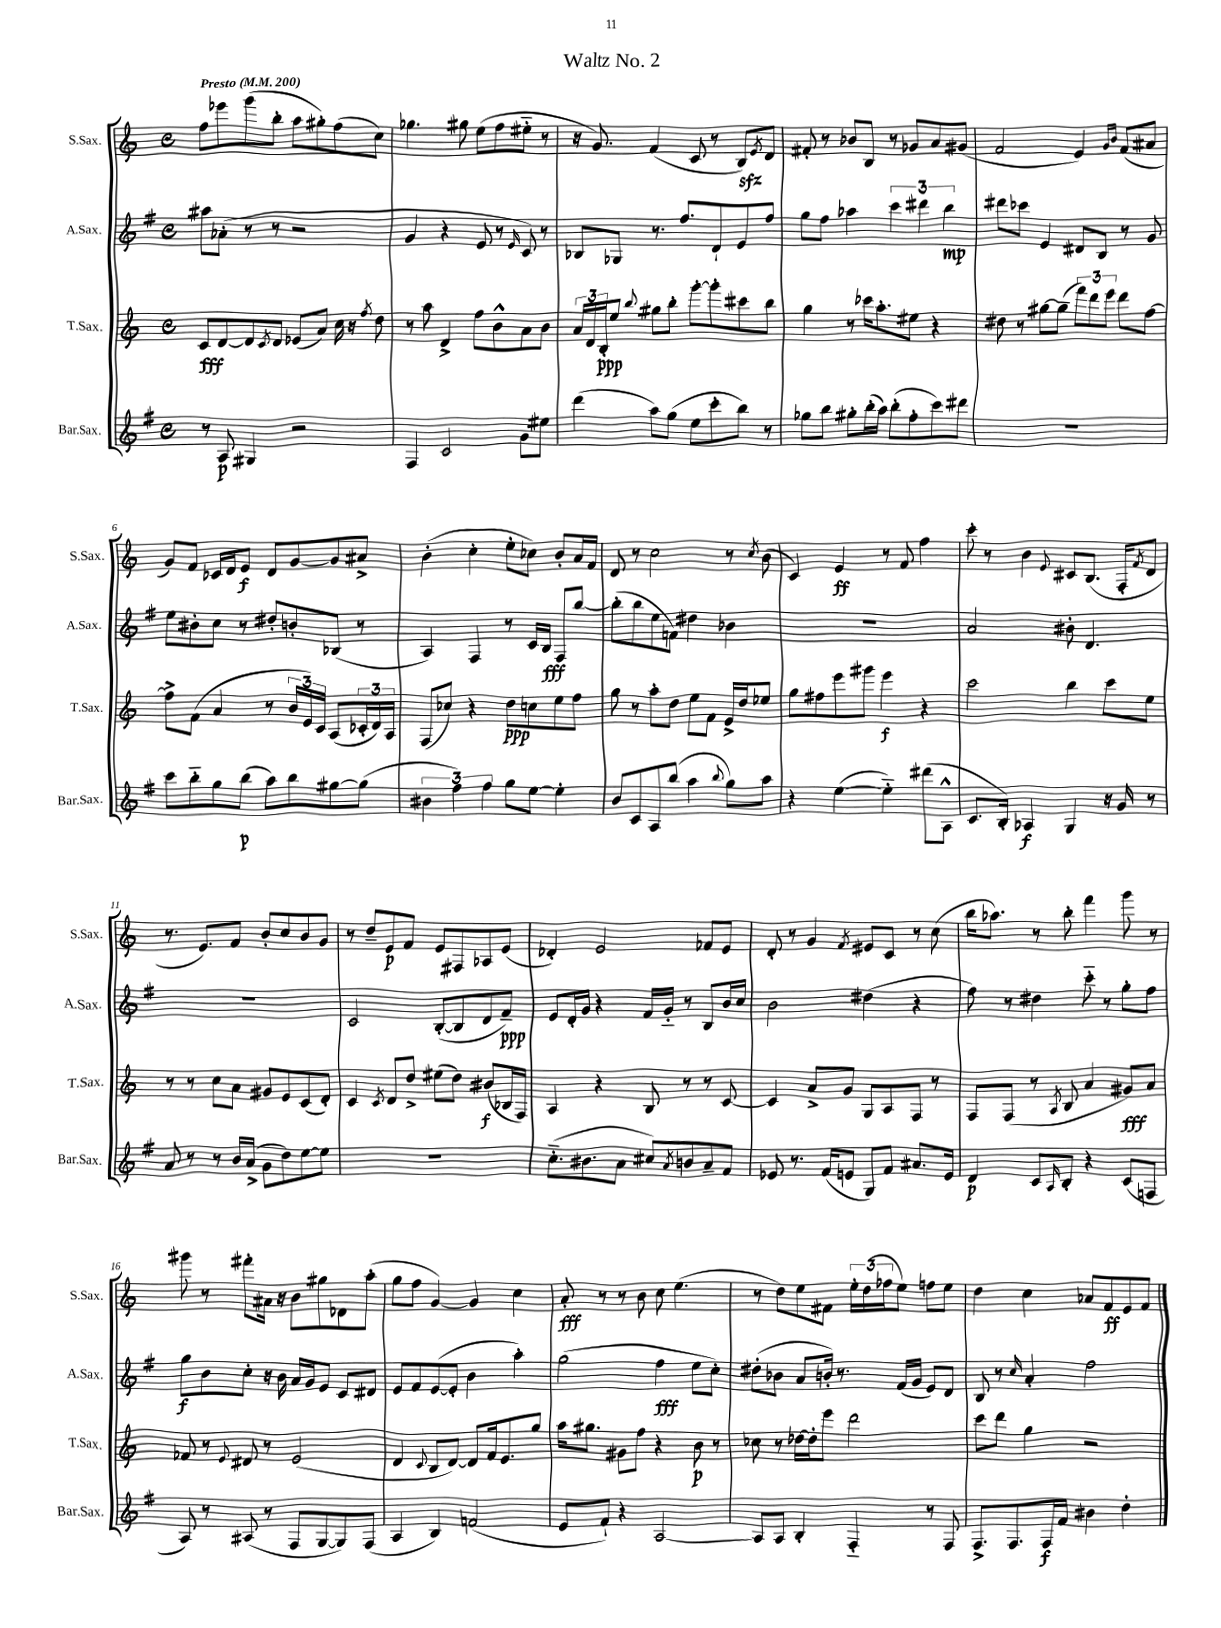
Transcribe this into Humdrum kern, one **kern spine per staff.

**kern	**kern	**kern	**kern
*staff4	*staff3	*staff2	*staff1
*clefG2	*clefG2	*clefG2	*clefG2
*k[f#]	*k[]	*k[f#]	*k[]
*M4/4	*M4/4	*M4/4	*M4/4
*met(c)	*met(c)	*met(c)	*met(c)
*MM200	*MM200	*MM200	*MM200
8r	8c/L	8aa#\L	8ff\L
8A/	[8d/	(8a-'\J	8eee-\
4G#/	8d/]	8r	(8ggg\
.	8qc/	.	.
.	8d/J	8r	8bb'\J
2r	(8e-/L	2r	8aa\L
.	8a/J)	.	8gg#'\)
.	16cc\	.	(8ff\
.	16r	.	.
.	8qff/	.	.
.	8dd\	.	8cc\J)
=	=	=	=
4F#/	8r	4g/	4.gg-\
.	8aa\	.	.
2c/	4d^/	4r	.
.	.	.	8gg#\
.	8ff\L	8e/	(8ee\L
.	8b^^\	8r	8ff\
.	.	16qqe/	.
8g\L	8a\	8c/)	8ee#'~\J
8ee#\J	8b\J	8r	8r
=	=	=	=
(4ddd\	24a/LL	8B-/L	16r
.	24d/	.	.
.	.	.	8.g/)
.	24B'/J	.	.
.	8ee/J	8G-/J	.
.	8qqbb/	.	.
8aa\L)	8gg#\L	8.r	(4f/
(8gg\J	8bb'\J	.	.
.	.	8.ff#/L	.
8ee\L	[8ggg'\L	.	8c/
8ccc'\	8ggg'\]	8d`/	8r
8bb\J)	8ccc#\	8e/	8B/L)
.	.	.	8qe/
8r	8bb\J	8ff#/J	8d/J
=	=	=	=
8gg-\L	4gg\	8gg\L	8f#'/
8bb\J	.	8ff#\J	8r
8gg#'\L	8r	4aa-\	8b-/L
(16bb'\L	16ccc-\LK	.	8B/J
16aa\JJ)	8.aa'\	.	.
(8bb'\L	.	6ccc\	8r
8ff#'\	8ee#\J	.	8g-/L
.	.	6ddd#\	.
8ccc\)	4r	.	8a/
.	.	6bb\	.
8ddd#\J	.	.	(8g#/J
=	=	=	=
1r	8dd#\	8ddd#\L	2f/
.	8r	8ccc-\J	.
.	[8gg#\L	4e/	.
.	(8gg#~\]J	.	.
.	12fff\L)	8d#/L	4e/)
.	12ddd\	.	.
.	.	8B/J	.
.	12eee\J	.	.
.	.	.	16qqg/LL
.	.	.	16qqb/JJ
.	8ddd\L	8r	(8f/L
.	[8ff\J	8g/	8a#/J
=	=	=	=
8ccc\L	8ff^\]L	8ee\L	8g/L)
8bb'~\	(8f\J	8b#'\	8f/J
8gg\	4a/	8cc\J	16c-/LL
.	.	.	16d/J
(8bb\J	.	8r	8e/J
8aa\L)	8r	8dd#'/L	8d/L
8bb\	24b/LL	8b'/	[8g/
.	24e/)	.	.
.	24c/JJ	.	.
[8gg#\	(8A/L	(8B-/J	8g/]
(8gg#\]J	24c-'/L	8r	8a#^/J
.	24d/)	.	.
.	24A/JJ	.	.
=	=	=	=
6b#\	(8F/L	4A/)	(4b'\
.	8cc-/J)	.	.
6ff#\)	.	.	.
.	4r	4F#/	4cc'\
6ff#\	.	.	.
8gg\L	8dd\L	8r	8ee'\L
[8ee\J	8cc\	16c/LL	8cc-\J)
.	.	16B/JJ	.
4ee'\]	8ee\	8F#/L	8b'/L
.	8ff\J	[8bb/J	16a/L
.	.	.	16f/JJ
=	=	=	=
8b/L	8gg\	(8bb'\]L	8d/
8c/	8r	8bb\	8r
8A/	8aa'\L	8ee\	2cc\
(8bb/J	8dd\J	8f\J)	.
4aa\	8ee\L	4dd#\	.
.	8f\J	.	.
8qqbb/	.	.	.
8gg\L)	16e^/LL	4b-\	8r
.	16dd/J	.	.
.	.	.	8qcc/
8aa\J	8ee-/J	.	(8b\
=	=	=	=
4r	8gg\L	1r	4c/)
.	8ff#\	.	.
([4ee\	8eee\	.	4e/
.	8ggg#\J	.	.
4ee'~\])	4eee\	.	8r
.	.	.	8f/
(8ddd#\L	4r	.	4ff\
8A^^\J	.	.	.
=	=	=	=
8.c/L	2ccc\	2a/	8ccc'\
.	.	.	8r
16B'/Jk)	.	.	.
4A-/	.	.	4b\
.	.	.	8qqe/
4G/	4bb\	8b#'\	8c#/L
.	.	4.d/	(8.B/J
16r	8ccc\L	.	.
16g/	.	.	16F'/LK
.	.	.	8qf/
8r	8ee\J	.	8d/J
=	=	=	=
8a/	8r	1r	8.r
8r	8r	.	.
.	.	.	8.e/L)
8r	8cc\L	.	.
16b/LL	8a\J	.	8f/J
(16a^/JJ	.	.	.
8g\L	8g#/L	.	8b'/L
8dd\)	8e/	.	8cc/
[8ee\	(8c/	.	8b/
8ee\]J	8d'/J)	.	8g/J
=	=	=	=
1r	4c/	2c/	8r
.	.	.	8dd~/L
.	8qc/	.	.
.	8d/L	.	8e/
.	8dd^/J	.	8f/J
.	(8ee#\L	([8B'/L	8e/L
.	8dd\J)	8B/]	8F#/
.	(8b#/L	8d/	8A-/
.	16B-/L	8f#~/J)	(8e/J
.	16F/JJ)	.	.
=	=	=	=
(8.cc'~\L	4A/	8e/L	4d-'/)
.	.	16d'/L	.
8.b#\	.	16g/JJ	.
.	4r	4r	2e/
8a\J	.	.	.
8cc#/L)	8B/	16f#/LL	.
.	.	16g'~/JJ	.
8qa/	.	.	.
8b/	8r	8r	.
8a~/	8r	8B/L	8f-/L
8f#/J	[8c/	16b/L	8e/J
.	.	16cc/JJ	.
=	=	=	=
8e-/	4c/]	2b\	8d'/
8.r	.	.	8r
.	8a^/L	.	4g/
(16f#/LK	.	.	.
8e/J	8g/J	.	.
.	.	.	8qf/
8G/L)	8G/L	(4dd#\	8e#/L
8f#/J	8A/	.	8c/J
8.a#/L	8F/J	4r	8r
.	8r	.	(8cc\
16e/Jk	.	.	.
=	=	=	=
4d/	8F/L	8ff#\)	16bb\LK
.	.	.	8.aa-\J)
.	(8F/J	8r	.
8c/L	8r	4dd#\	8r
16qqA/	8qA/	.	.
8B'/J	8B/	.	8bb'\
4r	4a/	8ccc'~\	4fff\
.	.	8r	.
(8c/L	8g#/L)	8gg'\L	8ggg\
8F/J	8a/J	8ff#\J	8r
=	=	=	=
8A/)	8f-/	8gg\L	8ggg#\
8r	8r	8b\	8r
.	8qqe/	.	.
(8A#/	8d#/	8cc'\J	8fff#'\L
8r	8r	16r	16a#\Jk
.	.	16b\	16r
8F#/L	(2e/	16a/LL	8b\L
.	.	16g/J	.
[8G/	.	8e/J	8gg#\
8G/])	.	8c/L	8d-\
(8F#/J	.	8d#/J	(8aa'\J
=	=	=	=
4A/	4d/	8e/L	8gg\L
.	.	8f#/	8ff\J
.	8qqc/	.	.
4B/)	8B/L	([8e/	[4g/)
.	[8d/J)	8e'/]J	.
(2f/	8d/]L	4b\	4g/]
.	16f/k	.	.
.	8.e/	.	.
.	.	4aa'\)	4cc\
.	8gg/J	.	.
=	=	=	=
8e/L	16aa\LK	(2gg\	8a'/
.	8.gg#\J	.	.
8f#`/J)	.	.	8r
4r	8g#\L	.	8r
.	8ff\J	.	8b\
[2A/	4r	4ff#\	8cc\
.	.	.	(4.ee\
.	8b\	8ee\L	.
.	8r	8cc'\J)	.
=	=	=	=
8A/]L	8cc-\	(8dd#'\L	8r
8A/J	8r	8b-\J	8dd\L)
4B'/	[16dd-\LL	8a/L	8ee\
.	16dd-'\]J	.	.
.	8eee\J	16b'/Jk)	8f#\J
.	.	8.r	.
4F#'~/	2ddd\	.	24ee'\LL
.	.	.	(24dd\
.	.	.	24ff-\J
.	.	(16f#/LL	8ee\J)
.	.	16g/JJ	.
8r	.	8e/L)	8ff\L
8F#/	.	8d/J	8ee\J
=	=	=	=
8.F#^/L	8ccc\L	8B/	4dd\
.	8ddd\J	8r	.
8.F#/	.	.	.
.	.	16qqcc/	.
.	4gg\	4a'/	4cc\
16F#/L	.	.	.
16f#/JJ	.	.	.
4b#\	2r	2ff#\	8a-/L
.	.	.	8f/
4dd'\	.	.	8e/
.	.	.	8f/J
==	==	==	==
*-	*-	*-	*-
